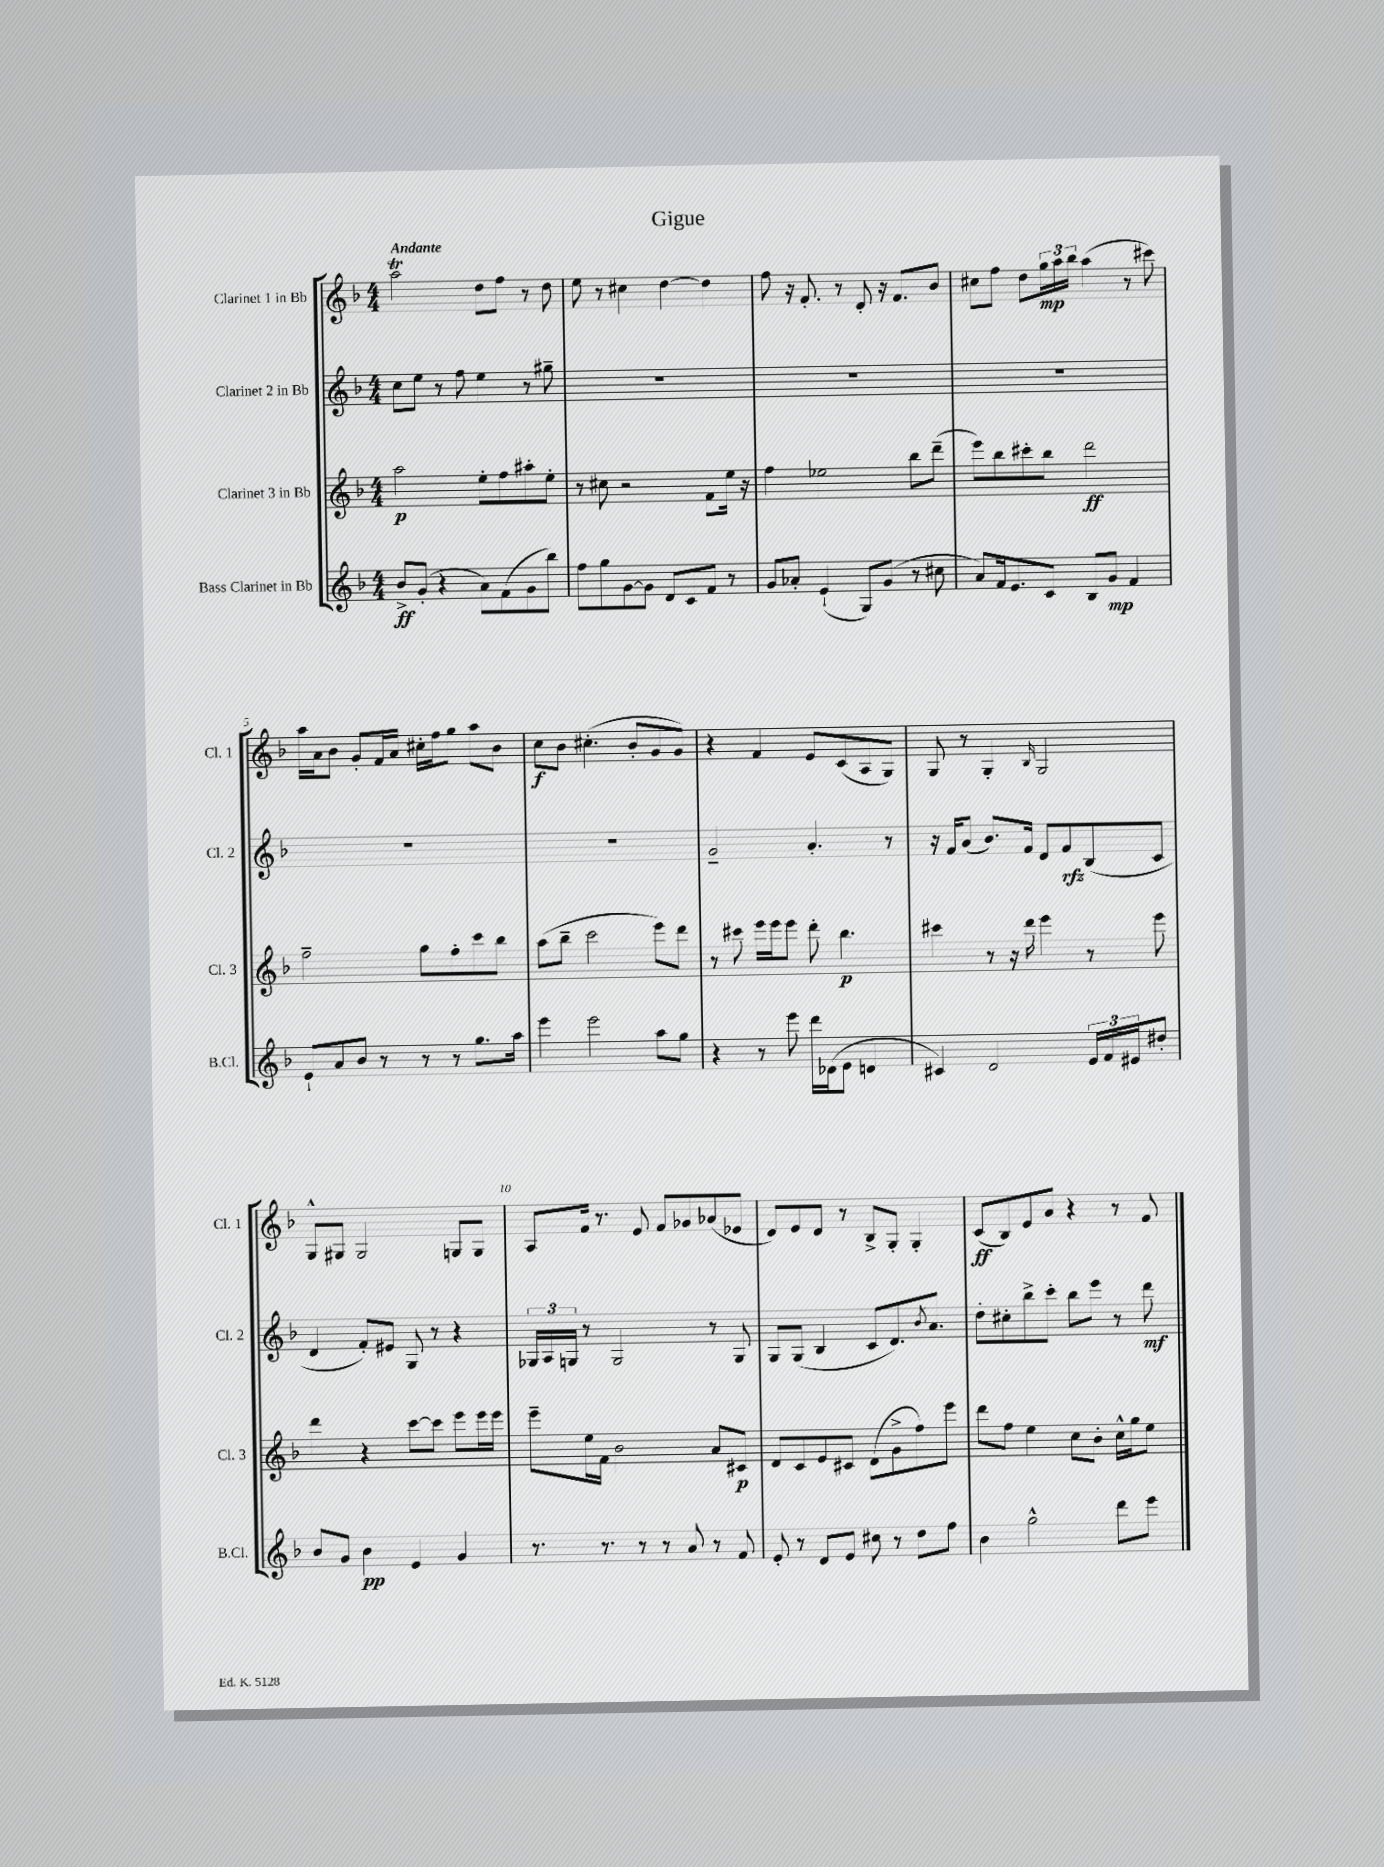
\header { title = "Gigue" }
<<
\new StaffGroup <<
\new Staff = "s0" \with { instrumentName = "Clarinet 1 in Bb" shortInstrumentName = "Cl. 1" } {
    \clef treble \key f \major \numericTimeSignature \time 4/4 \tempo "Andante"
    a''2\trill d''8 f''8 r8 d''8 |
    e''8 r8 cis''4 d''4~ d''4 |
    f''8 r16 f'8.-. r8 d'8-. r16 f'8. bes'8 |
    cis''8 f''8 d''8 \tuplet 3/2 { g''16\mp a''16 bes''16 } a''4( r8 cis'''8) |
    a''16 a'16 bes'8 g'8-. f'16 a'16 cis''16-. f''16 g''8 a''8 bes'8 |
    c''8\f bes'8 cis''4.-.( bes'8-. g'8 g'8) |
    r4 f'4 e'8 c'8( a8 g8) |
    g8 r8 g4-. \grace { bes16 } g2 |
    g8-^ gis8 gis2 g8 g8 |
    a8 f'16 r8. e'8 f'8 ges'8 aes'8( ees'8 |
    d'8) e'8 d'8 r8 bes8-> g8-. g4-. |
    c'8\ff( bes8) e'8 a'8 r4 r8 f'8 \bar "|." |
}
\new Staff = "s1" \with { instrumentName = "Clarinet 2 in Bb" shortInstrumentName = "Cl. 2" } {
    \clef treble \key f \major \numericTimeSignature \time 4/4
    c''8 e''8 r8 f''8 e''4 r8 gis''8-- |
    R1 |
    R1 |
    R1 |
    R1 |
    R1 |
    g'2-- a'4.-. r8 |
    r16 f'16 a'8( bes'8.) f'16 d'8 f'8\rfz bes8( c'8 |
    d'4 f'8-.) eis'8 g8 r8 r4 |
    \tuplet 3/2 { ges16 a16 g16 } r8 g2 r8 g8 |
    g8 g8( bes4 c'8 d'8.) \acciaccatura { bes'8 } a'8. |
    d''8-. cis''8-. bes''8-> c'''8-. bes''8 e'''8 r8 d'''8\mf \bar "|." |
}
\new Staff = "s2" \with { instrumentName = "Clarinet 3 in Bb" shortInstrumentName = "Cl. 3" } {
    \clef treble \key f \major \numericTimeSignature \time 4/4
    a''2\p e''8-. f''8 ais''8-. e''8-. |
    r8 cis''8 r2 f'8 e''16 r16 |
    f''4 ees''2 bes''8 d'''8--( |
    e'''8) bes''8 cis'''8-. bes''8 d'''2\ff |
    f''2-- g''8 f''8-. c'''8 bes''8 |
    a''8( bes''8-- c'''2 e'''8) d'''8 |
    r8 cis'''8 e'''16 e'''16 e'''8 d'''8-. bes''4.\p |
    cis'''4 r8 r16 d'''16 e'''4 r8 e'''8 |
    d'''4 r4 c'''8~ c'''8 e'''8 e'''16 e'''16 |
    e'''8-- e''16 f'16 bes'2 a'8 cis'8\p |
    d'8 c'8 e'8 cis'8 d'8( g'8-> f''8) e'''8 |
    d'''8 f''8 e''4 c''8 bes'8-. c''16-^ g''16 e''8 \bar "|." |
}
\new Staff = "s3" \with { instrumentName = "Bass Clarinet in Bb" shortInstrumentName = "B.Cl." } {
    \clef treble \key f \major \numericTimeSignature \time 4/4
    bes'8->\ff g'8-.( r4 a'8) f'8( g'8 bes''8) |
    f''8 g''8 g'8~ g'8 d'8 c'8 f'8 r8 |
    g'8 aes'8-. e'4-!( g8) g'8( r8 cis''8 |
    a'8) f'16 e'8. c'8 bes8 g'8\mp f'4 |
    e'8-! a'8 bes'8 r8 r8 r8 g''8. a''16 |
    e'''4 e'''2 a''8 g''8 |
    r4 r8 e'''8 d'''16 des'16( e'8 d'4 |
    cis'4) d'2 \tuplet 3/2 { e'16 f'16 eis'16 } dis''8-. |
    bes'8 g'8 bes'4\pp e'4 g'4 |
    r8. r8. r8 r8 a'8 r8 f'8 |
    e'8-. r8 d'8 e'8 cis''8 r8 d''8 f''8 |
    bes'4 g''2-^ d'''8 e'''8 \bar "|." |
}
>>
>>
\layout { \context { \Score \override BarNumber.break-visibility = ##(#f #t #t) barNumberVisibility = #(every-nth-bar-number-visible 5) } }
